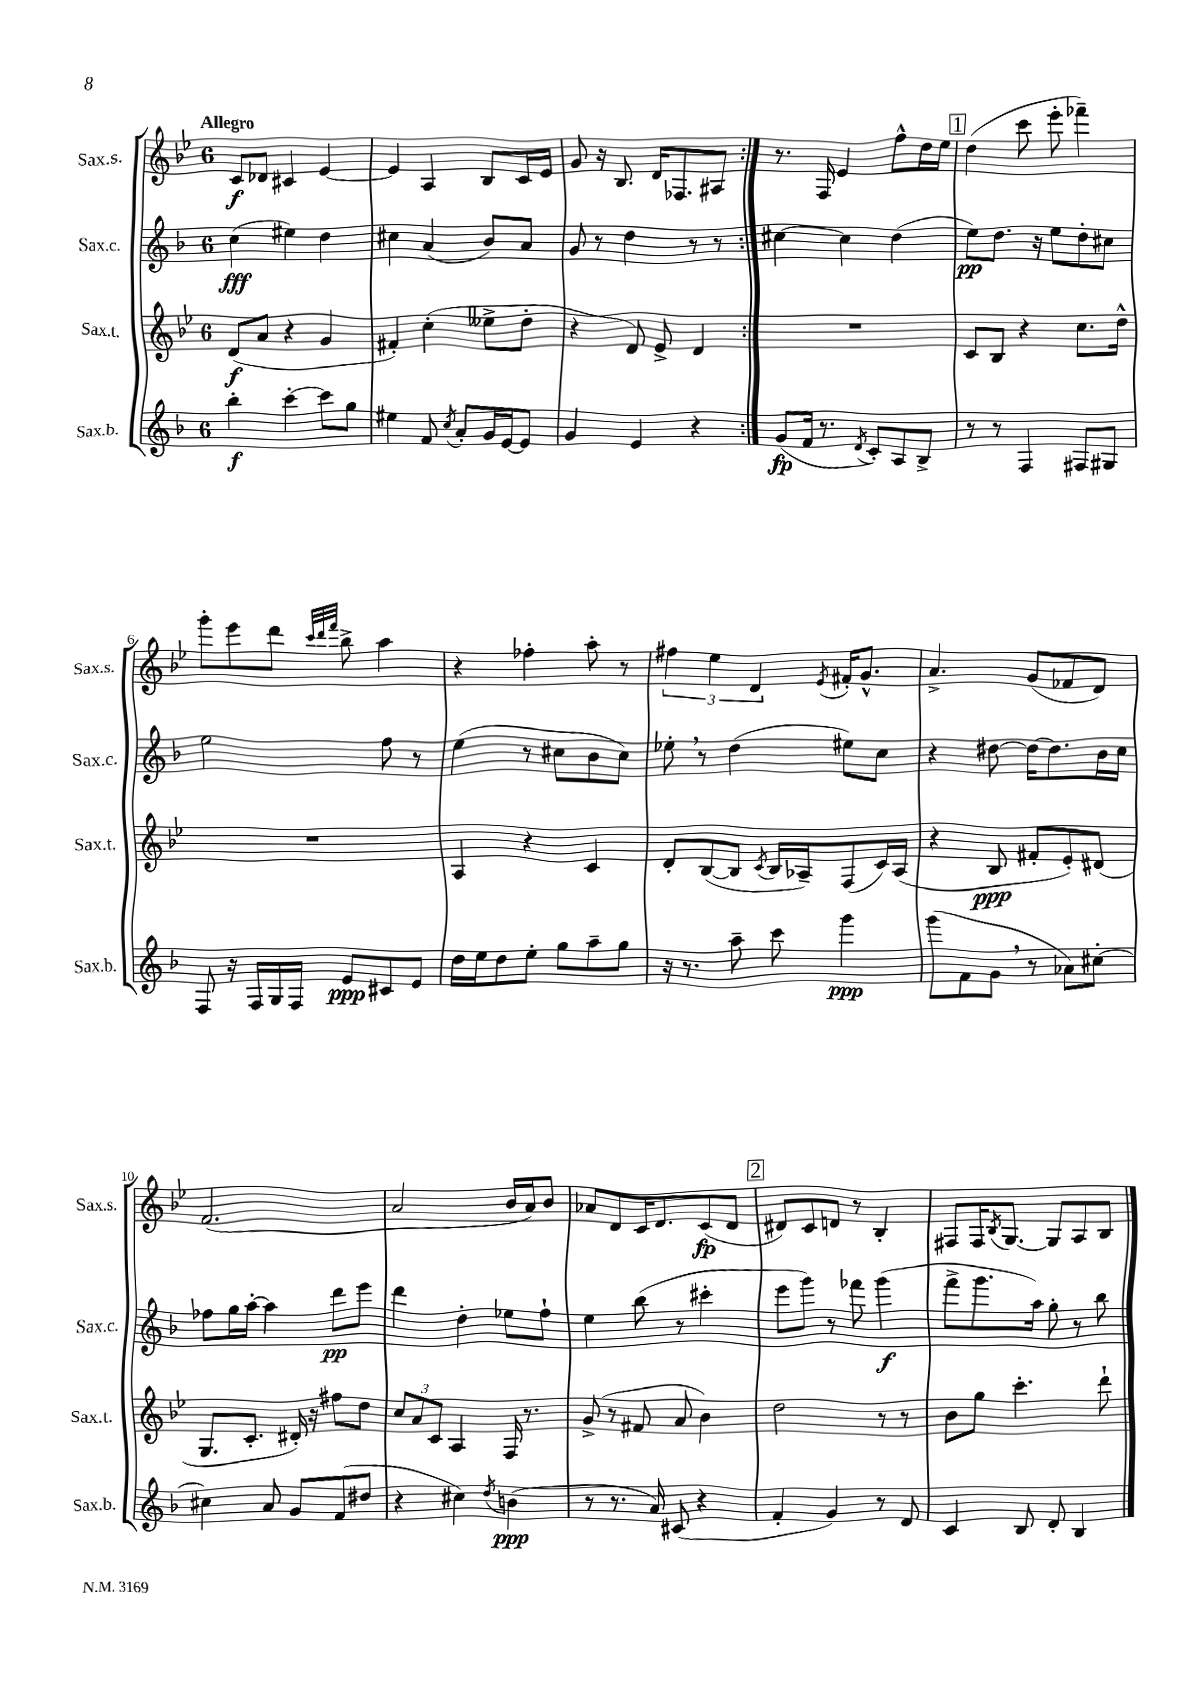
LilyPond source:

<<
\new StaffGroup <<
\new Staff = "s0" \with { instrumentName = "Sax.s." shortInstrumentName = "Sax.s." } {
    \clef treble \key bes \major \once \override Staff.TimeSignature.style = #'single-digit \time 6/8 \tempo "Allegro"
    \repeat volta 2 { c'8\f des'8 cis'4 ees'4~ |
    ees'4 a4 bes8 c'16 ees'16 |
    g'8 r16 bes8. d'16 fes8. ais8 | }
    r8. f16 ees'4 f''8-^ d''16 ees''16 |
    \mark \markup { \box "1" } d''4( c'''8 ees'''8-. fes'''4--) |
    g'''8-. ees'''8 d'''8 \grace { c'''32 d'''32 f'''32 } bes''8-> a''4 |
    r4 fes''4-. a''8-. r8 |
    \tuplet 3/2 { fis''4 ees''4 d'4 } \acciaccatura { ees'8 } fis'16-. g'8.-^ |
    a'4.-> g'8( fes'8 d'8) |
    f'2.( |
    a'2 bes'16 a'16) bes'8 |
    aes'8 d'8 c'16 d'8. c'8\fp( d'8 |
    \mark \markup { \box "2" } dis'8) c'8 d'8 r8 bes4-. |
    fis8 fis16 \acciaccatura { bes8 } g8.~ g8 a8 bes8 \bar "|." |
}
\new Staff = "s1" \with { instrumentName = "Sax.c." shortInstrumentName = "Sax.c." } {
    \clef treble \key f \major \once \override Staff.TimeSignature.style = #'single-digit \time 6/8
    \repeat volta 2 { c''4\fff( eis''4) d''4 |
    cis''4 a'4( bes'8) a'8 |
    g'8 r8 d''4 r8 r8 | }
    cis''4~ cis''4 d''4( |
    \mark \markup { \box "1" } e''8\pp) d''8. r16 e''8 d''8-. cis''8 |
    e''2 f''8 r8 |
    e''4( r8 cis''8 bes'8 cis''8) |
    ees''8-. \breathe r8 d''4( eis''8) c''8 |
    r4 dis''8~ dis''16~ dis''8. bes'16 c''16 |
    fes''8 g''16 a''16~-. a''4 d'''8\pp e'''8 |
    d'''4 d''4-. ees''8 f''8-! |
    e''4 bes''8( r8 cis'''4-. |
    \mark \markup { \box "2" } e'''8 g'''8) r8 fes'''8 g'''4\f( |
    f'''8-> g'''8. a''16) g''8-. r8 bes''8 \bar "|." |
}
\new Staff = "s2" \with { instrumentName = "Sax.t." shortInstrumentName = "Sax.t." } {
    \clef treble \key bes \major \once \override Staff.TimeSignature.style = #'single-digit \time 6/8
    \repeat volta 2 { d'8\f( a'8 r4 g'4 |
    fis'4-.) c''4-.( eeses''8-> d''8-. |
    r4 d'8) ees'8-> d'4 | }
    R2. |
    \mark \markup { \box "1" } c'8 bes8 r4 c''8. d''16-^ |
    R2. |
    a4 r4 c'4 |
    d'8-. bes8~( bes8 \acciaccatura { c'8 } bes16 aes16--) f8( c'16) aes16( |
    r4 bes8\ppp fis'8-. ees'8-.) dis'8( |
    g8. c'8.-. dis'16-.) r16 fis''8 d''8 |
    \tuplet 3/2 { c''8 a'8 c'8 } a4 f16 r8. |
    g'8->( r8 fis'8 a'8 bes'4) |
    \mark \markup { \box "2" } d''2 r8 r8 |
    bes'8 g''8 c'''4.-. d'''8-! \bar "|." |
}
\new Staff = "s3" \with { instrumentName = "Sax.b." shortInstrumentName = "Sax.b." } {
    \clef treble \key f \major \once \override Staff.TimeSignature.style = #'single-digit \time 6/8
    \repeat volta 2 { bes''4-.\f c'''4~-. c'''8 g''8 |
    eis''4 f'8 \acciaccatura { c''8 } a'8-. g'16 e'16~ e'8 |
    g'4 e'4 r4 | }
    g'8\fp( f'16 r8. \acciaccatura { d'8 } c'8-.) a8 bes8-> |
    \mark \markup { \box "1" } r8 r8 f4 fis8 gis8 |
    f8 r16 f16 g16 f16 e'8\ppp cis'8 e'8 |
    d''16 e''16 d''8 e''8-. g''8 a''8-- g''8 |
    r16 r8. a''8-- c'''8 g'''4\ppp |
    g'''8( f'8 g'8 \breathe r8 aes'8) cis''8~-. |
    cis''4 a'8 g'8 f'8( dis''8 |
    r4 cis''4) \acciaccatura { d''8 } b'4\ppp( |
    r8 r8. a'16) cis'8( r4 |
    \mark \markup { \box "2" } f'4-. g'4) r8 d'8 |
    c'4 bes8 d'8-. bes4 \bar "|." |
}
>>
>>
